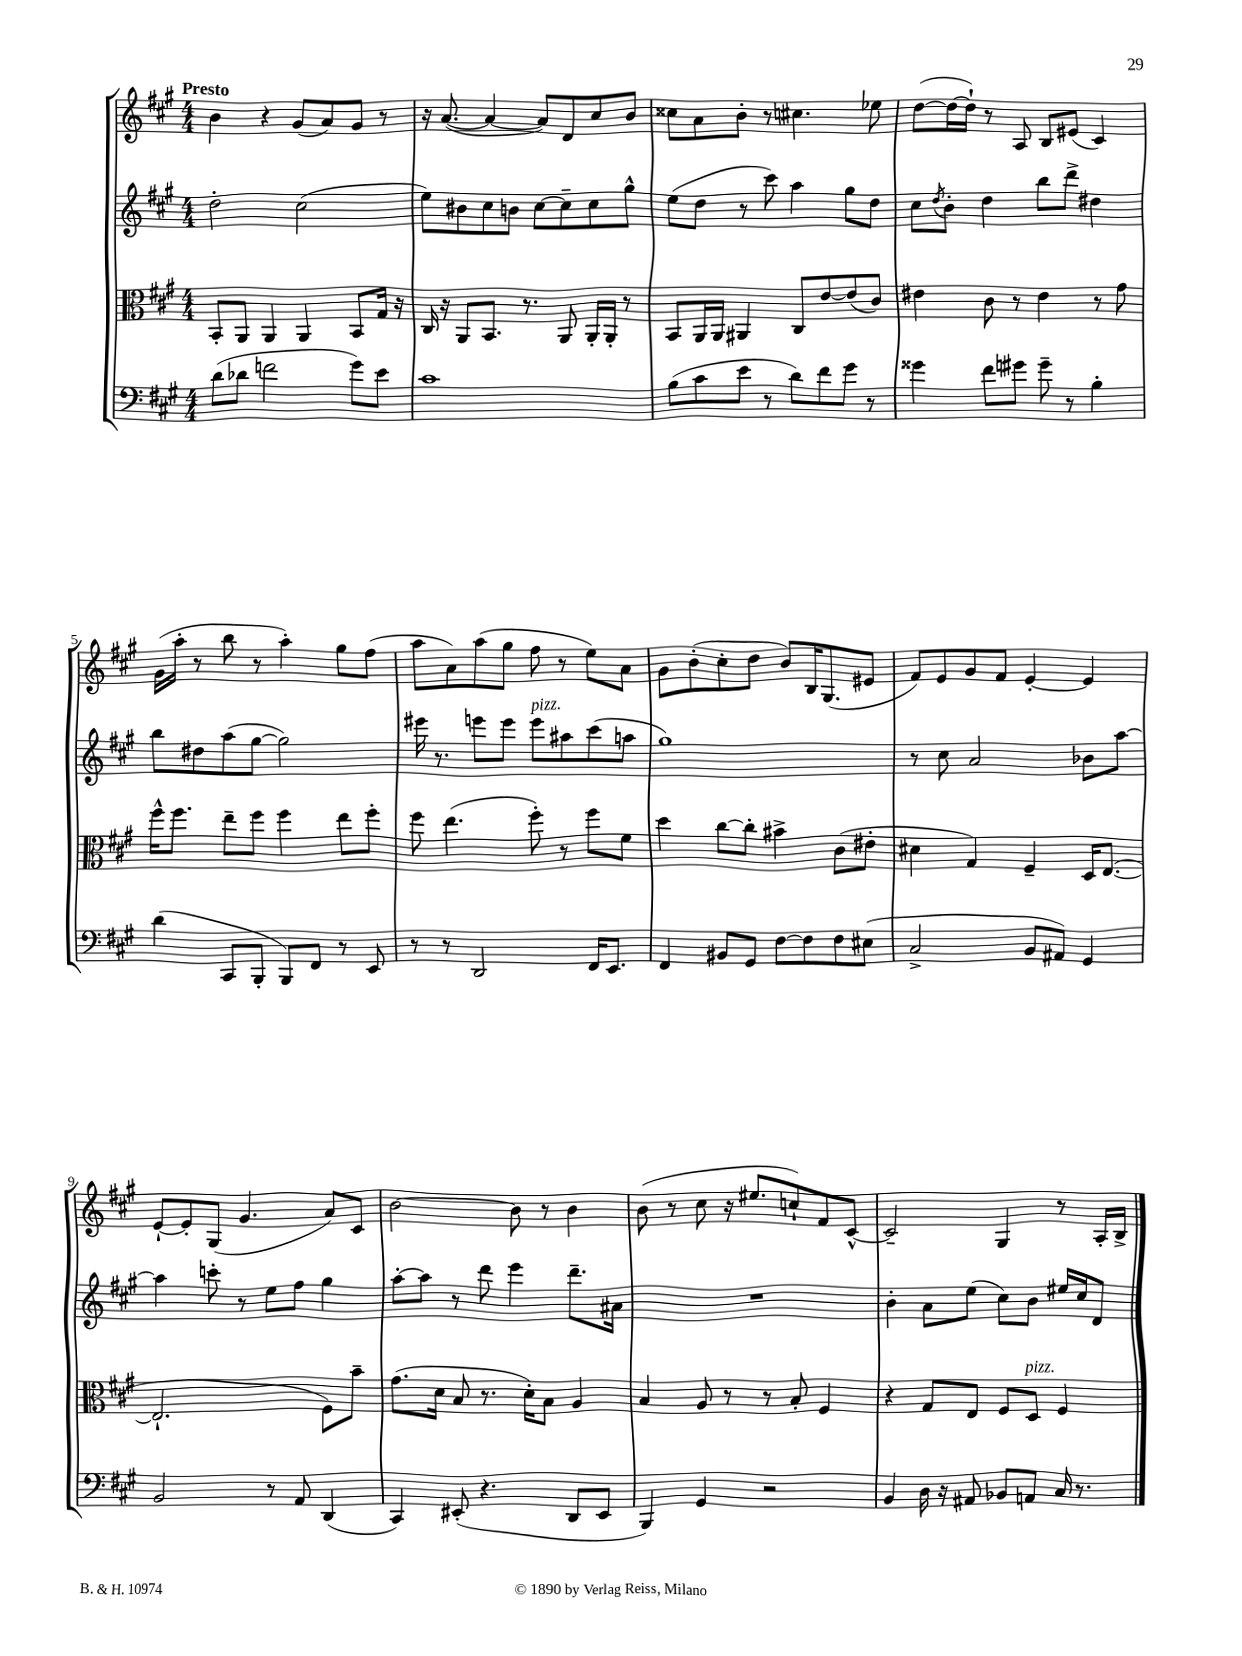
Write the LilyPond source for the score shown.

<<
\new StaffGroup <<
\new Staff = "s0" {
    \clef treble \key a \major \numericTimeSignature \time 4/4 \tempo "Presto"
    b'4 r4 gis'8( a'8) gis'8 r8 |
    r16 a'8.~( a'4~ a'8) d'8 cis''8 b'8 |
    cisis''8 a'8 b'8-. r8 cis''4. ees''8 |
    d''8~( d''16~ d''16-!) r8 a8 b8 eis'8( cis'4) |
    gis'16( a''16-. r8 b''8 r8 a''4-.) gis''8 fis''8( |
    a''8 a'8) a''8( gis''8 fis''8 r8 e''8) a'8 |
    gis'8 b'8-.( cis''8-. d''8 b'8) b16 gis8.( eis'8 |
    fis'8) e'8 gis'8 fis'8 e'4~-. e'4 |
    e'8~-! e'8-. gis8( gis'4. a'8) cis'8 |
    b'2~ b'8 r8 b'4 |
    b'8( r8 cis''8 r16 eis''8. c''8-!) fis'8 cis'8~-^ |
    cis'2-- gis4 r8 a16-. b16-> \bar "|." |
}
\new Staff = "s1" {
    \clef treble \key a \major \numericTimeSignature \time 4/4
    d''2-. cis''2( |
    e''8) bis'8 cis''8 b'8 cis''8~ cis''8-- cis''8 gis''8-^ |
    e''8( d''8 r8 cis'''8) a''4 gis''8 d''8 |
    cis''8 \acciaccatura { d''8 } b'8-. d''4 b''8 d'''8-> dis''4 |
    b''8 dis''8 a''8( gis''8~ gis''2) |
    eis'''16 r8. e'''8 e'''8 e'''8^\markup { \italic "pizz." } ais''8 cis'''8( a''8 |
    gis''1) |
    r8 cis''8 a'2 bes'8 a''8~ |
    a''4 c'''8-. r8 e''8 fis''8 gis''4 |
    a''8~-. a''8 r8 d'''8 e'''4 d'''8.-- ais'16 |
    R1 |
    b'4-. a'8 e''8( cis''8) b'8 eis''16 cis''16 d'8 \bar "|." |
}
\new Staff = "s2" {
    \clef alto \key a \major \numericTimeSignature \time 4/4
    b,8-. a,8 a,4 a,4 b,8 gis16 r16 |
    cis16 r16 a,8 b,8. r8. a,8 a,16-. a,16-. r8 |
    b,8 a,16 a,16 ais,4 cis8 e'8~ e'8( cis'8) |
    eis'4 cis'8 r8 eis'4 r8 gis'8 |
    fis''16-^ fis''8. e''8-- fis''8 fis''4 e''8 fis''8-. |
    fis''8 e''4.( fis''8-.) r8 fis''8 fis'8 |
    d''4 cis''8~ cis''8-. bis'4-> cis'8( eis'8-. |
    dis'4 gis4) fis4-- d16 e8.~( |
    e2.-! fis8) b'8-- |
    gis'8.( d'16 b8 r8. d'16-.) b8 a4 |
    b4 a8 r8 r8 b8-. fis4 |
    r4 gis8 e8 fis8 d8^\markup { \italic "pizz." } fis4 \bar "|." |
}
\new Staff = "s3" {
    \clef bass \key a \major \numericTimeSignature \time 4/4
    d'8( des'8 f'2 gis'8) e'8 |
    cis'1 |
    b8( cis'8 e'8 r8 d'8) fis'8 gis'8 r8 |
    gisis'4 fis'8 gis'8 gis'8-- r8 b4-. |
    d'4( cis,8 b,,8-. b,,8) fis,8 r8 e,8 |
    r8 r8 d,2 fis,16 e,8. |
    fis,4 bis,8 gis,8 fis8~ fis8 fis8 eis8( |
    cis2-> b,8 ais,8) gis,4 |
    b,2 r8 a,8 d,4( |
    cis,4) eis,8-.( r4. d,8 eis,8 |
    b,,4) gis,4 r2 |
    b,4 d16 r16 ais,8 bes,8 a,8 cis16 r8. \bar "|." |
}
>>
>>
